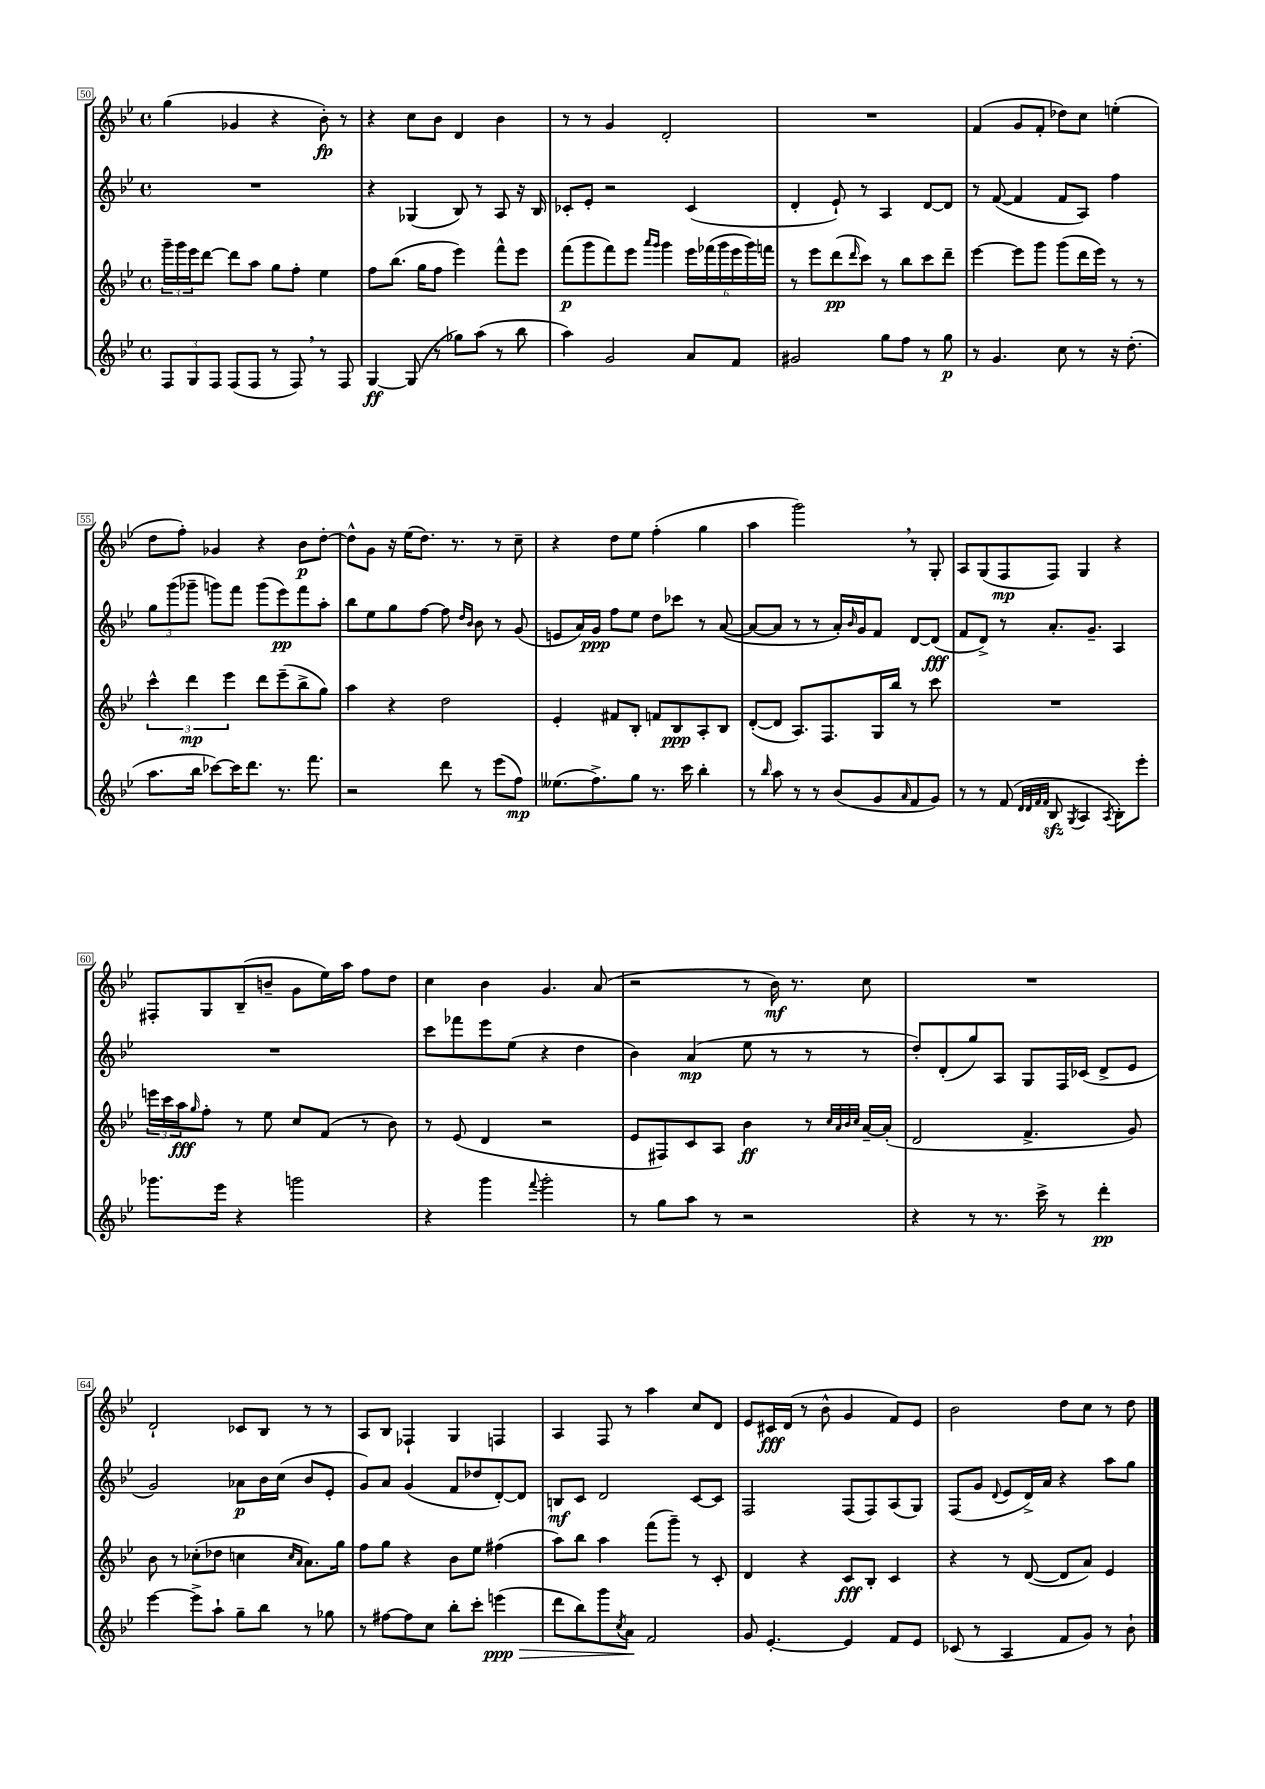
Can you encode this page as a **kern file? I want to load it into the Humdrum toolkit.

**kern	**dynam	**kern	**dynam	**kern	**dynam	**kern	**dynam
*part4	*part4	*part3	*part3	*part2	*part2	*part1	*part1
*staff4	*staff4	*staff3	*staff3	*staff2	*staff2	*staff1	*staff1
*clefG2	*	*clefG2	*	*clefG2	*	*clefG2	*
*k[b-e-]	*	*k[b-e-]	*	*k[b-e-]	*	*k[b-e-]	*
*M4/4	*	*M4/4	*	*M4/4	*	*M4/4	*
*met(c)	*	*met(c)	*	*met(c)	*	*met(c)	*
=50	=50	=50	=50	=50	=50	=50	=50
12F/L	.	24ggg~\LL	.	1r	.	(4gg\	.
.	.	24ggg\	.	.	.	.	.
12G/	.	24eee-\J	.	.	.	.	.
.	.	[8ddd\J	.	.	.	.	.
12F/J	.	.	.	.	.	.	.
(8F/L	.	8ddd\L]	.	.	.	4g-X/	.
8F/J	.	8aa\J	.	.	.	.	.
8r	.	8gg\L	.	.	.	4r	.
8F,/)	.	8ff'\J	.	.	.	.	.
8r	.	4ee-\	.	.	.	8b-'\)	fp
8F/	.	.	.	.	.	8r	.
=51	=51	=51	=51	=51	=51	=51	=51
[4G/	ff	8ff\L	.	4r	.	4r	.
.	.	(8.bb-\J	.	.	.	.	.
(8G/]	.	.	.	(4G-X/	.	8cc\L	.
.	.	16gg\KL	.	.	.	.	.
8r	.	8ff\J	.	.	.	8b-\J	.
8gg-X\L)	.	4eee-\)	.	8B-/)	.	4d/	.
(8aa\J	.	.	.	8r	.	.	.
8r	.	8fff^^\L	.	8A/	.	4b-\	.
8bb-\	.	8eee-\J	.	16r	.	.	.
.	.	.	.	16B-/	.	.	.
=52	=52	=52	=52	=52	=52	=52	=52
4aa\)	.	(8fff\L	p	8c-X'/L	.	8r	.
.	.	8ggg\	.	8e-'/J	.	8r	.
2g/	.	8fff\)	.	2r	.	4g/	.
.	.	8eee-\J	.	.	.	.	.
.	.	16qqaaa/LL	.	.	.	.	.
.	.	16qqggg/JJ	.	.	.	.	.
.	.	4ggg\	.	.	.	2d'/	.
8a/L	.	24eee-\LL	.	(4c-/	.	.	.
.	.	(24fff-X\	.	.	.	.	.
.	.	24ggg\	.	.	.	.	.
8f/J	.	24eee-\	.	.	.	.	.
.	.	24ggg\)	.	.	.	.	.
.	.	24fffn\JJ	.	.	.	.	.
=53	=53	=53	=53	=53	=53	=53	=53
2g#X/	.	8r	.	4d'/	.	1r	.
.	.	8eee-\L	.	.	.	.	.
.	.	(8ddd\	pp	8e-`/)	.	.	.
.	.	16qqddd/	.	.	.	.	.
.	.	8ccc\J)	.	8r	.	.	.
8gg\L	.	8r	.	4A/	.	.	.
8ff\J	.	8bb-\L	.	.	.	.	.
8r	.	8ccc\	.	[8d/L	.	.	.
8gg\	p	8ddd~\J	.	8d/J]	.	.	.
=54	=54	=54	=54	=54	=54	=54	=54
8r	.	[4eee-\	.	8r	.	(4f/	.
4.g/	.	.	.	([8f/	.	.	.
.	.	8eee-\L]	.	4f/]	.	8g/L	.
.	.	8ggg\J	.	.	.	8f'/J	.
8cc\	.	(8ggg\L	.	8f/L	.	8dd-X\L)	.
8r	.	16ddd\L	.	8A/J)	.	8cc\J	.
.	.	16eee-\JJ)	.	.	.	.	.
16r	.	8r	.	4ff\	.	(4een'\	.
(8.dd'\	.	.	.	.	.	.	.
.	.	8r	.	.	.	.	.
!!LO:LB:g=z
=55	=55	=55	=55	=55	=55	=55	=55
8.aa\L	.	6ccc^^\	.	12gg\L	.	8dd\L	.
.	.	.	.	(12ggg\	.	.	.
.	.	.	.	.	.	8ff'\J)	.
.	.	6ddd\	mp	12ggg-X~\J	.	.	.
16bb-\Jk	.	.	.	.	.	.	.
[8ccc-X\L)	.	.	.	8gggn\L)	.	4g-X/	.
.	.	6eee-\	.	.	.	.	.
16ccc-\K]	.	.	.	8fff\J	.	.	.
8.ddd\J	.	.	.	.	.	.	.
.	.	8ddd\L	.	(8ggg\L	.	4r	.
8.r	.	(8eee-~\	.	8eee-\)	pp	.	.
.	.	8bb-^\	.	8fff\	.	8b-\L	p
8.fff\	.	.	.	.	.	.	.
.	.	8gg\J)	.	8aa'\J	.	[8dd'\J	.
=56	=56	=56	=56	=56	=56	=56	=56
2r	.	4aa\	.	8bb-\L	.	8dd^^\L]	.
.	.	.	.	8ee-\	.	8g\J	.
.	.	4r	.	8gg\	.	16r	.
.	.	.	.	.	.	(16ee-\KL	.
.	.	.	.	[8ff\J	.	8.dd\J)	.
8ddd\	.	2dd\	.	8ff\]	.	.	.
.	.	.	.	.	.	8.r	.
.	.	.	.	16qqdd/LL	.	.	.
.	.	.	.	16qqb-/JJ	.	.	.
8r	.	.	.	8b-\	.	.	.
(8eee-\L	.	.	.	8r	.	8r	.
8ff\J)	mp	.	.	(8g/	.	8cc~\	.
=57	=57	=57	=57	=57	=57	=57	=57
(8.ee--X\L	.	4e-'/	.	8en/L	.	4r	.
.	.	.	.	16a/L)	.	.	.
8.ff^\)	.	.	.	16g/JJ	ppp	.	.
.	.	8f#X/L	.	8ff\L	.	8dd\L	.
8gg\J	.	8B-'/J	.	8ee-\J	.	8ee-\J	.
8.r	.	8fn/L	.	8dd\L	.	(4ff'\	.
.	.	8B-/	ppp	8ccc-X\J	.	.	.
16ccc\	.	.	.	.	.	.	.
4bb-'\	.	8A'/	.	8r	.	4gg\	.
.	.	8B-/J	.	([8a/	.	.	.
=58	=58	=58	=58	=58	=58	=58	=58
8r	.	([8d'/L	.	8a/L_	.	4aa\	.
16qqbb-/	.	.	.	.	.	.	.
8aa\	.	8d/J]	.	8a/J]	.	.	.
8r	.	8.A/L)	.	8r	.	2ggg,\)	.
8r	.	.	.	8r	.	.	.
.	.	8.F/	.	.	.	.	.
(8b-/L	.	.	.	16a'/LL)	.	.	.
.	.	.	.	16qqb-/	.	.	.
.	.	.	.	16g/J	.	.	.
8g/	.	16G/L	.	8f/J	.	.	.
.	.	16bb-/JJ	.	.	.	.	.
16qqa/	.	.	.	.	.	.	.
8f/	.	8r	.	[8d/L	.	8r	.
8g/J)	.	8ccc\	.	(8d/J]	fff	8G'/	.
=59	=59	=59	=59	=59	=59	=59	=59
8r	.	1r	.	8f/L	.	8A/L	.
8r	.	.	.	8d^/J)	.	(8G/	.
(8f/	.	.	.	8r	.	8F/	mp
32qqd/LLL	.	.	.	.	.	.	.
32qqd/	.	.	.	.	.	.	.
32qqf/	.	.	.	.	.	.	.
32qqf/JJJ	.	.	.	.	.	.	.
8B-zz/	.	.	.	8.a'/L	.	8F/J)	.
8qG/	.	.	.	.	.	.	.
4A/	.	.	.	.	.	4G/	.
.	.	.	.	8.g~/J	.	.	.
8qA/	.	.	.	.	.	.	.
8B-'\L)	.	.	.	4A/	.	4r	.
8eee-'\J	.	.	.	.	.	.	.
!!LO:LB:g=z
=60	=60	=60	=60	=60	=60	=60	=60
8.ggg-X\L	.	24eeen\LL	.	1r	.	8F#X'/L	.
.	.	24ccc\	.	.	.	.	.
.	.	24aa\J	fff	.	.	.	.
.	.	16qqgg/	.	.	.	.	.
.	.	8ff'\J	.	.	.	8G/	.
16eee-\Jk	.	.	.	.	.	.	.
4r	.	8r	.	.	.	(8B-~/	.
.	.	8ee-\	.	.	.	8bn~/J	.
2gggn\	.	8cc/L	.	.	.	8g\L	.
.	.	(8f/J	.	.	.	16ee-\L)	.
.	.	.	.	.	.	16aa\JJ	.
.	.	8r	.	.	.	8ff\L	.
.	.	8b-\)	.	.	.	8dd\J	.
=61	=61	=61	=61	=61	=61	=61	=61
4r	.	8r	.	8ccc\L	.	4cc\	.
.	.	(8e-/	.	8fff-X\	.	.	.
4ggg\	.	4d/	.	8eee-\	.	4b-\	.
.	.	.	.	(8ee-\J	.	.	.
8qqfff/	.	.	.	.	.	.	.
2ggg'\	.	2r	.	4r	.	4.g/	.
.	.	.	.	4dd\	.	.	.
.	.	.	.	.	.	(8a/	.
=62	=62	=62	=62	=62	=62	=62	=62
8r	.	8e-/L	.	4b-\)	.	2r	.
8gg\L	.	8F#X/)	.	.	.	.	.
8aa\J	.	8c/	.	(4a/	mp	.	.
8r	.	8A/J	.	.	.	.	.
2r	.	4b-\	ff	8ee-\	.	8r	.
.	.	.	.	8r	.	16b-\)	mf
.	.	.	.	.	.	8.r	.
.	.	8r	.	8r	.	.	.
.	.	32qqcc/LLL	.	.	.	.	.
.	.	32qqa/	.	.	.	.	.
.	.	32qqb-/	.	.	.	.	.
.	.	32qqcc/JJJ	.	.	.	.	.
.	.	[16a~/LL	.	8r	.	8cc\	.
.	.	(16a'/JJ]	.	.	.	.	.
=63	=63	=63	=63	=63	=63	=63	=63
4r	.	2d/	.	8dd'/L)	.	1r	.
.	.	.	.	(8d'/	.	.	.
8r	.	.	.	8gg/)	.	.	.
8.r	.	.	.	8A/J	.	.	.
.	.	4.f^/	.	8G/L	.	.	.
16ccc^\	.	.	.	.	.	.	.
8r	.	.	.	16F/L	.	.	.
.	.	.	.	(16c-X/JJ	.	.	.
4ddd'\	pp	.	.	8d^/L	.	.	.
.	.	8g/)	.	8e-/J	.	.	.
!!LO:LB:g=z
=64	=64	=64	=64	=64	=64	=64	=64
[4eee-\	.	8b-\	.	2g/)	.	2d`/	.
.	.	8r	.	.	.	.	.
8eee-^\L]	.	(8cc-X'\L	.	.	.	.	.
8aa`\J	.	8dd-X\J	.	.	.	.	.
8gg~\L	.	4ccn\	.	8a-X\L	p	8c-X/L	.
8bb-\J	.	.	.	16b-\L	.	8B-/J	.
.	.	.	.	(16cc\JJ	.	.	.
.	.	16qqcc/LL	.	.	.	.	.
.	.	16qqa/JJ	.	.	.	.	.
8r	.	8.a\L)	.	8b-/L	.	8r	.
8gg-X\	.	.	.	8e-'/J	.	8r	.
.	.	16gg\Jk	.	.	.	.	.
=65	=65	=65	=65	=65	=65	=65	=65
8r	.	8ff\L	.	8g/L)	.	8A/L	.
[8ff#X\L	.	8gg\J	.	8a/J	.	8B-/J	.
8ff#\]	.	4r	.	(4g/	.	4F-X`/	.
8cc\J	.	.	.	.	.	.	.
8bb-'\L	.	8b-\L	.	8f/L	.	4G/	.
8ccc'\J	.	8ee-\J	.	8dd-X/	.	.	.
!	!LO:HP:b	!	!	!	!	!	!
(4eeen\	> ppp	(4ff#X\	.	[8d'/)	.	4Fn/	.
.	.	.	.	8d/J]	.	.	.
=66	=66	=66	=66	=66	=66	=66	=66
8ddd\L	.	8aa\L)	.	8Bn/L	mf	4A/	.
8bb-\)	.	8bb-\J	.	8c/J	.	.	.
8ggg\	.	4aa\	.	2d/	.	8F/	.
8qcc/	.	.	.	.	.	.	.
8a\J	.	.	.	.	.	8r	.
2f/	]	(8fff\L	.	.	.	4aa\	.
.	.	8ggg~\J)	.	.	.	.	.
.	.	8r	.	[8c/L	.	8cc/L	.
.	.	8c'/	.	8c/J]	.	8d/J	.
=67	=67	=67	=67	=67	=67	=67	=67
8g/	.	4d/	.	2F/	.	8e-/L	.
[4.e-'/	.	.	.	.	.	16c#X/L	fff
.	.	.	.	.	.	(16d/JJ	.
.	.	4r	.	.	.	8r	.
.	.	.	.	.	.	8b-^^\	.
4e-/]	.	8c/L	fff	(8F/L	.	4g/	.
.	.	8B-'/J	.	8F/)	.	.	.
8f/L	.	4c/	.	(8A/	.	8f/L)	.
8e-/J	.	.	.	8G/J)	.	8e-/J	.
=68	=68	=68	=68	=68	=68	=68	=68
(8c-X/	.	4r	.	(8F/L	.	2b-\	.
8r	.	.	.	8g/J	.	.	.
.	.	.	.	8qqd/	.	.	.
4A/	.	8r	.	8e-/L	.	.	.
.	.	([8d/	.	16d^/L)	.	.	.
.	.	.	.	16a/JJ	.	.	.
8f/L	.	8d/L]	.	4r	.	8dd\L	.
8g/J)	.	8a/J)	.	.	.	8cc\J	.
8r	.	4e-/	.	8aa\L	.	8r	.
8b-`\	.	.	.	8gg\J	.	8dd\	.
==	==	==	==	==	==	==	==
*-	*-	*-	*-	*-	*-	*-	*-
